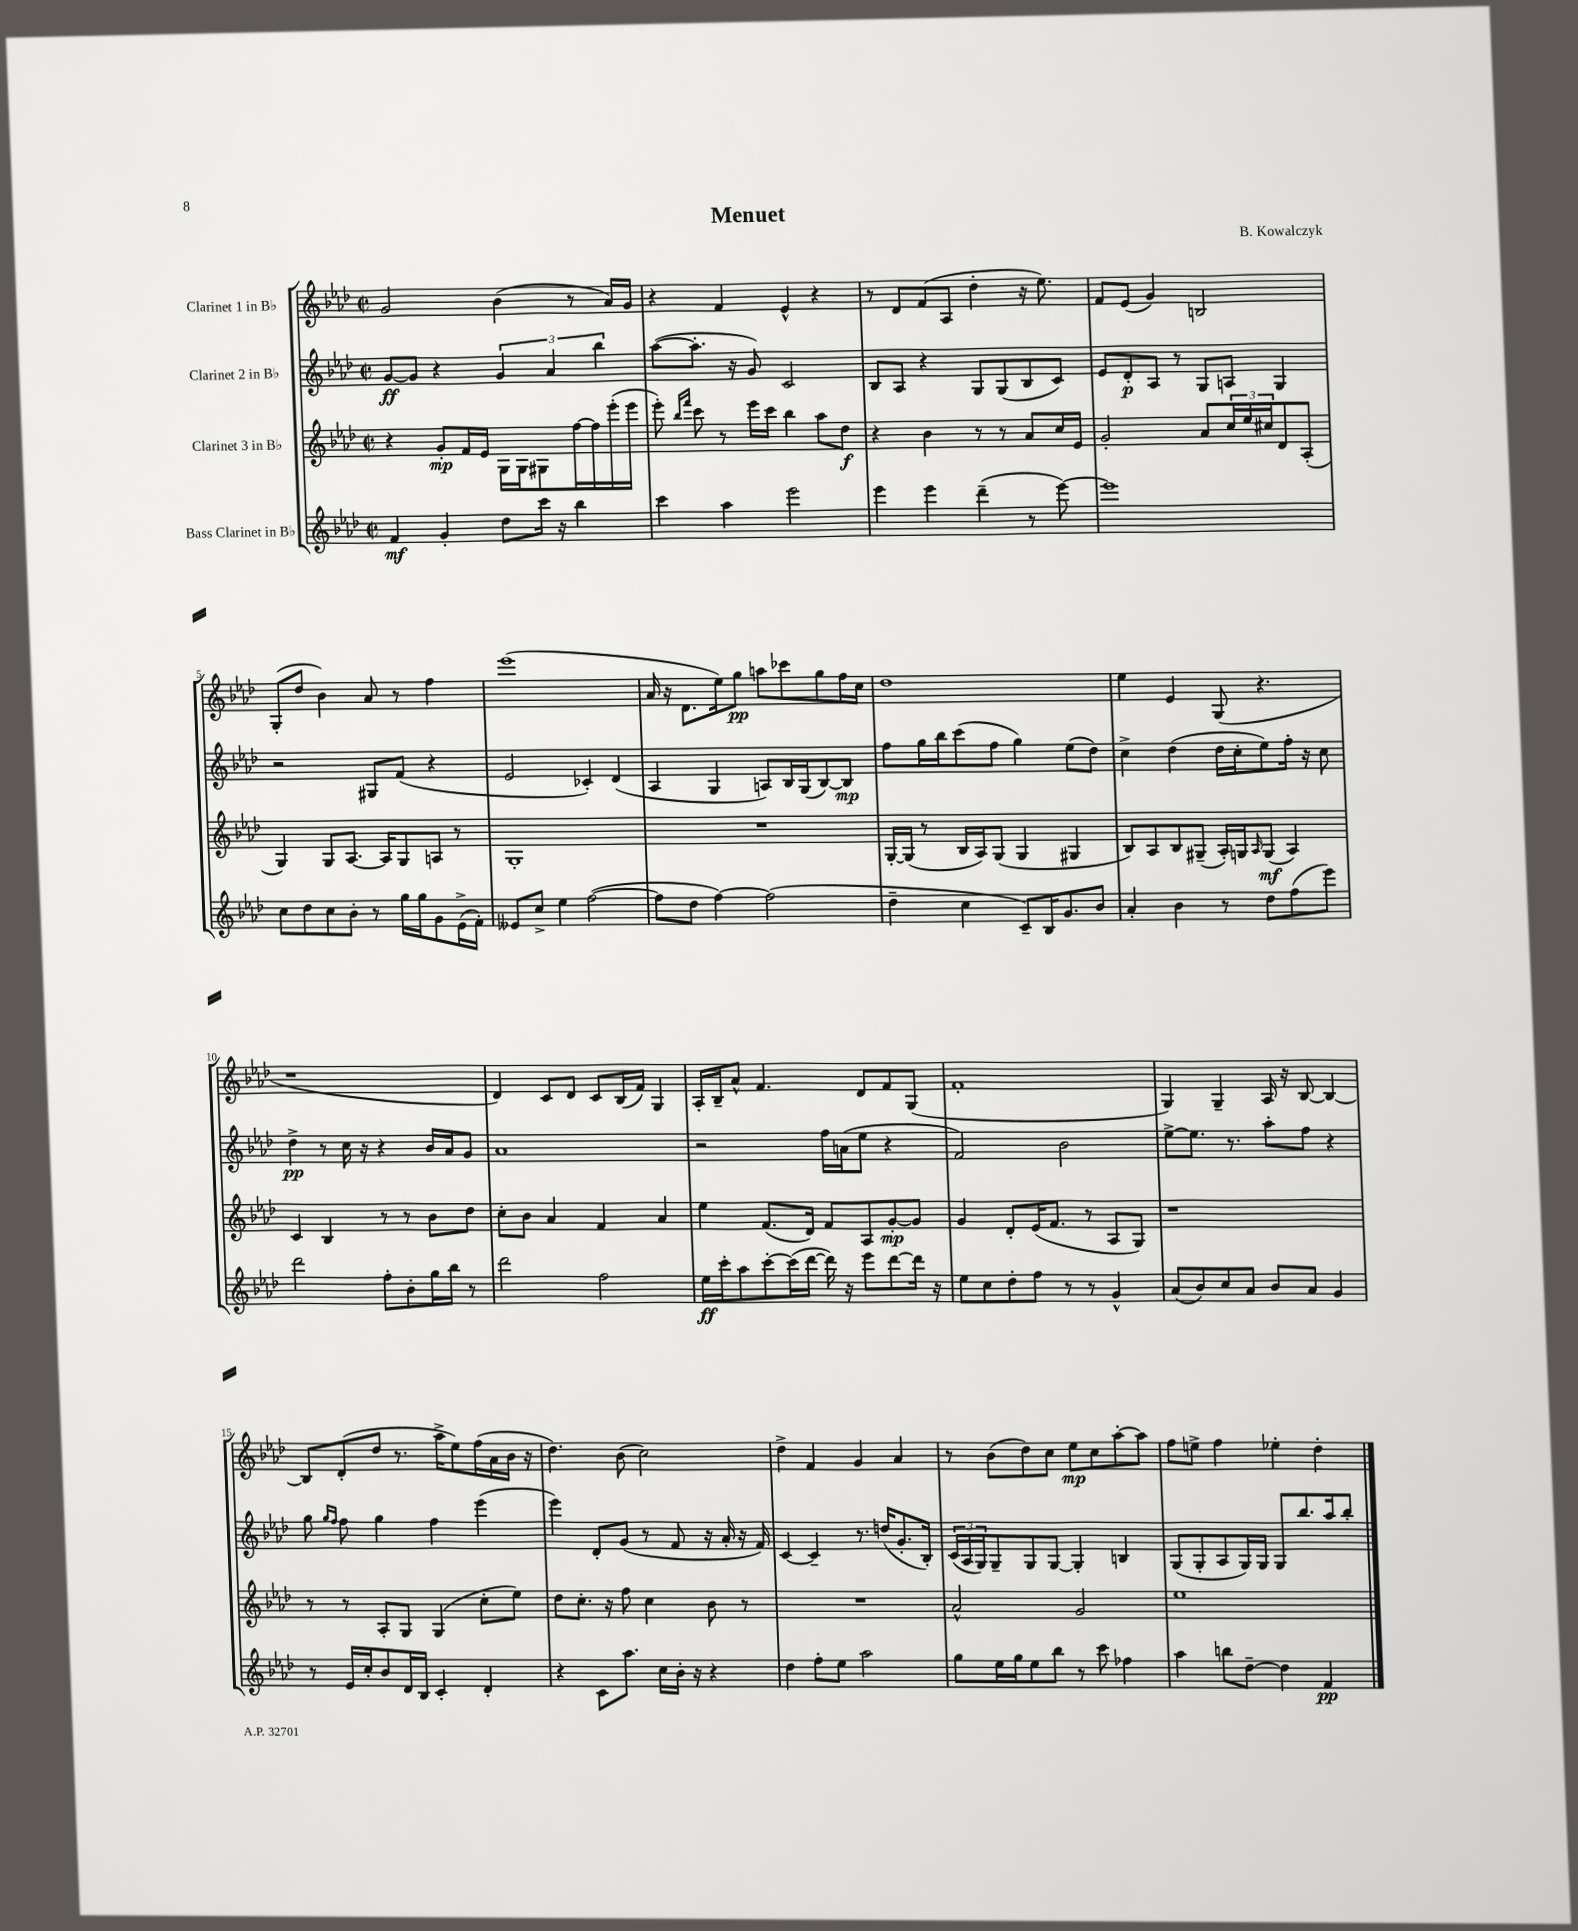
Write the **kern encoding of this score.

**kern	**kern	**kern	**kern
*staff4	*staff3	*staff2	*staff1
*clefG2	*clefG2	*clefG2	*clefG2
*k[b-e-a-d-]	*k[b-e-a-d-]	*k[b-e-a-d-]	*k[b-e-a-d-]
*M2/2	*M2/2	*M2/2	*M2/2
*met(c|)	*met(c|)	*met(c|)	*met(c|)
4f	4r	[8g	2g
.	.	8g]	.
4g'	8g'	4r	.
.	16f	.	.
.	16e-	.	.
8dd-	16G	6g	(4b-
.	16G	.	.
16ccc	8G#	.	.
.	.	6a-	.
16r	.	.	.
4bb-	[16ff	.	8r
.	16ff]	.	.
.	.	6bb-	.
.	(16eee-'	.	16a-)
.	16eee-	.	16g
=	=	=	=
4ccc	8eee-')	([8aa-	4r
.	16qqbb-	.	.
.	16qqfff	.	.
.	8ccc	8.aa-']	.
4aa-	8r	.	4f
.	.	16r	.
.	16eee-	8g)	.
.	16ccc	.	.
2eee-	4bb-	2c	4e-^^
.	8aa-	.	4r
.	8dd-	.	.
=	=	=	=
4eee-	4r	8B-	8r
.	.	8A-	8d-
4eee-	4b-	4r	(8f
.	.	.	8A-
(4ddd-~	8r	8G	4dd-'
.	8r	(8G	.
8r	8a-	8B-	16r
.	.	.	8.ee-)
[8eee-)	16cc	8c)	.
.	16e-	.	.
=	=	=	=
1eee-]	2g'	8e-	8f
.	.	8d-'	(8e-
.	.	8A-	4g)
.	.	8r	.
.	8a-	8G	2B
.	24cc	8A	.
.	24ee-	.	.
.	24cc#	.	.
.	8d-	4G	.
.	(8A-'	.	.
=	=	=	=
8cc	4G)	2r	(8G'
8dd-	.	.	8dd-
8cc	8G	.	4b-)
8b-'	[8.A-	.	.
8r	.	8G#	8a-
.	16A-]	.	.
16gg	8G	(8f	8r
16gg	.	.	.
8g	8A	4r	4ff
(16e-^	8r	.	.
16f')	.	.	.
=	=	=	=
8e--	1G'	2e-	(1eee-
8cc^	.	.	.
4ee-	.	.	.
([2ff	.	4c-')	.
.	.	(4d-	.
=	=	=	=
8ff]	1r	4A-	16a-
.	.	.	16r
8dd-	.	.	8.d-
[4ff)	.	4G	.
.	.	.	16ee-)
.	.	.	8gg
(2ff]	.	8A)	8aa
.	.	16B-	8ccc-
.	.	(16G	.
.	.	[8B-)	8gg
.	.	8B-]	16ff
.	.	.	16cc
=	=	=	=
4dd-~	[16G'	8ff	1dd-
.	(16G]	.	.
.	8r	16gg	.
.	.	16bb-	.
4cc	16B-	(8ccc	.
.	16A-)	.	.
.	(8G	8ff	.
8c~)	4G	4gg)	.
16B-	.	.	.
8.g	.	.	.
.	4G#	(8ee-	.
8b-	.	8dd-)	.
=	=	=	=
4a-'	8B-)	4cc^	4ee-
.	8A-	.	.
4b-	8B-	(4dd-	4e-
.	(8G#~	.	.
8r	16A-')	16dd-	(8G
.	16G	16cc'	.
.	16qqA-	.	.
8dd-	(8G	8ee-)	4.r
(8ff	4A-)	16ff'	.
.	.	16r	.
8eee-)	.	8cc	.
=	=	=	=
2ddd-	4c	4dd-^	1r
.	4B-	8r	.
.	.	16cc	.
.	.	16r	.
8ff'	8r	4r	.
8b-'	8r	.	.
16gg	8b-	16b-	.
16bb-	.	16a-	.
8r	8dd-	8g	.
=	=	=	=
2ddd-	8cc'	1a-	4d-)
.	8b-	.	.
.	4a-	.	8c
.	.	.	8d-
2ff	4f	.	8c
.	.	.	(16B-
.	.	.	16f)
.	4a-	.	4G
=	=	=	=
16ee-	4ee-	2r	16A-'
16ccc'	.	.	16B-~
8aa-	.	.	8a-^^
[8ccc'	(8.f	.	4.f
(16ccc]	.	.	.
[16ddd-	16d-)	.	.
16ddd-])	8f	16ff	.
16r	.	(16a	.
8eee-	8A-	8ee-	8d-
[8ddd-	[8g'	4r	8f
16ddd-]	8g]	.	(8G
16r	.	.	.
=	=	=	=
8ee-	4g	2f)	1f'
8cc	.	.	.
8dd-'	8d-'	.	.
8ff	(16e-	.	.
.	8.f	.	.
8r	.	2b-	.
8r	8r	.	.
4g^^	8A-	.	.
.	8G)	.	.
=	=	=	=
(8a-	1r	[8ee-^	4G)
8b-)	.	8.ee-]	.
8cc	.	.	4G~
.	.	8.r	.
8a-	.	.	.
8b-	.	8aa-'	16A-
.	.	.	16r
8a-	.	8ff	[8B-
4g	.	4r	4B-_
=	=	=	=
8r	8r	8gg	8B-]
.	.	16qqgg	.
.	.	16qqff	.
16e-	8r	8ff	(8d-'
16cc'	.	.	.
8b-	8A-'	4gg	8dd-
16d-	8G	.	8.r
16B-	.	.	.
4c'	(4G	4ff	.
.	.	.	16aa-^
.	.	.	8ee-)
4d-'	8cc'	(4eee-	(16ff
.	.	.	16a-
.	8ee-)	.	16b-
.	.	.	16r
=	=	=	=
4r	8dd-	4eee-)	4.dd-)
.	8.cc'	.	.
8c	.	8d-'	.
.	16r	.	.
8.aa-	8ff	(8g	(8b-
.	4cc	8r	2cc)
16cc	.	.	.
16b-'	.	8f	.
16r	.	.	.
4r	8b-	16r	.
.	.	16a-'	.
.	8r	16r	.
.	.	16f)	.
=	=	=	=
4dd-	1r	[4c	4dd-^
8ff'	.	4c~]	4f
8ee-	.	.	.
2aa-	.	8.r	4g
.	.	(16dd	.
.	.	8.g'	4a-
.	.	16B-')	.
=	=	=	=
8gg	2a-^^	(24c	8r
.	.	24A-	.
.	.	24G)	.
16ee-	.	8G~	(8b-
16gg	.	.	.
8ee-	.	8G	8dd-)
8bb-	.	[8G	8cc
8r	2g	4G']	8ee-
8ccc	.	.	8cc
4ff-	.	4B	[8aa-'
.	.	.	8aa-]
=	=	=	=
4aa-	1ee-	(8G	8ff
.	.	8G'	8ee^
8bb	.	8A-	4ff
[8dd-~	.	16G)	.
.	.	16G	.
4dd-]	.	8G	4ee-'
.	.	8.bb-	.
4f	.	.	4dd-'
.	.	16aa-	.
.	.	8bb-'	.
==	==	==	==
*-	*-	*-	*-
